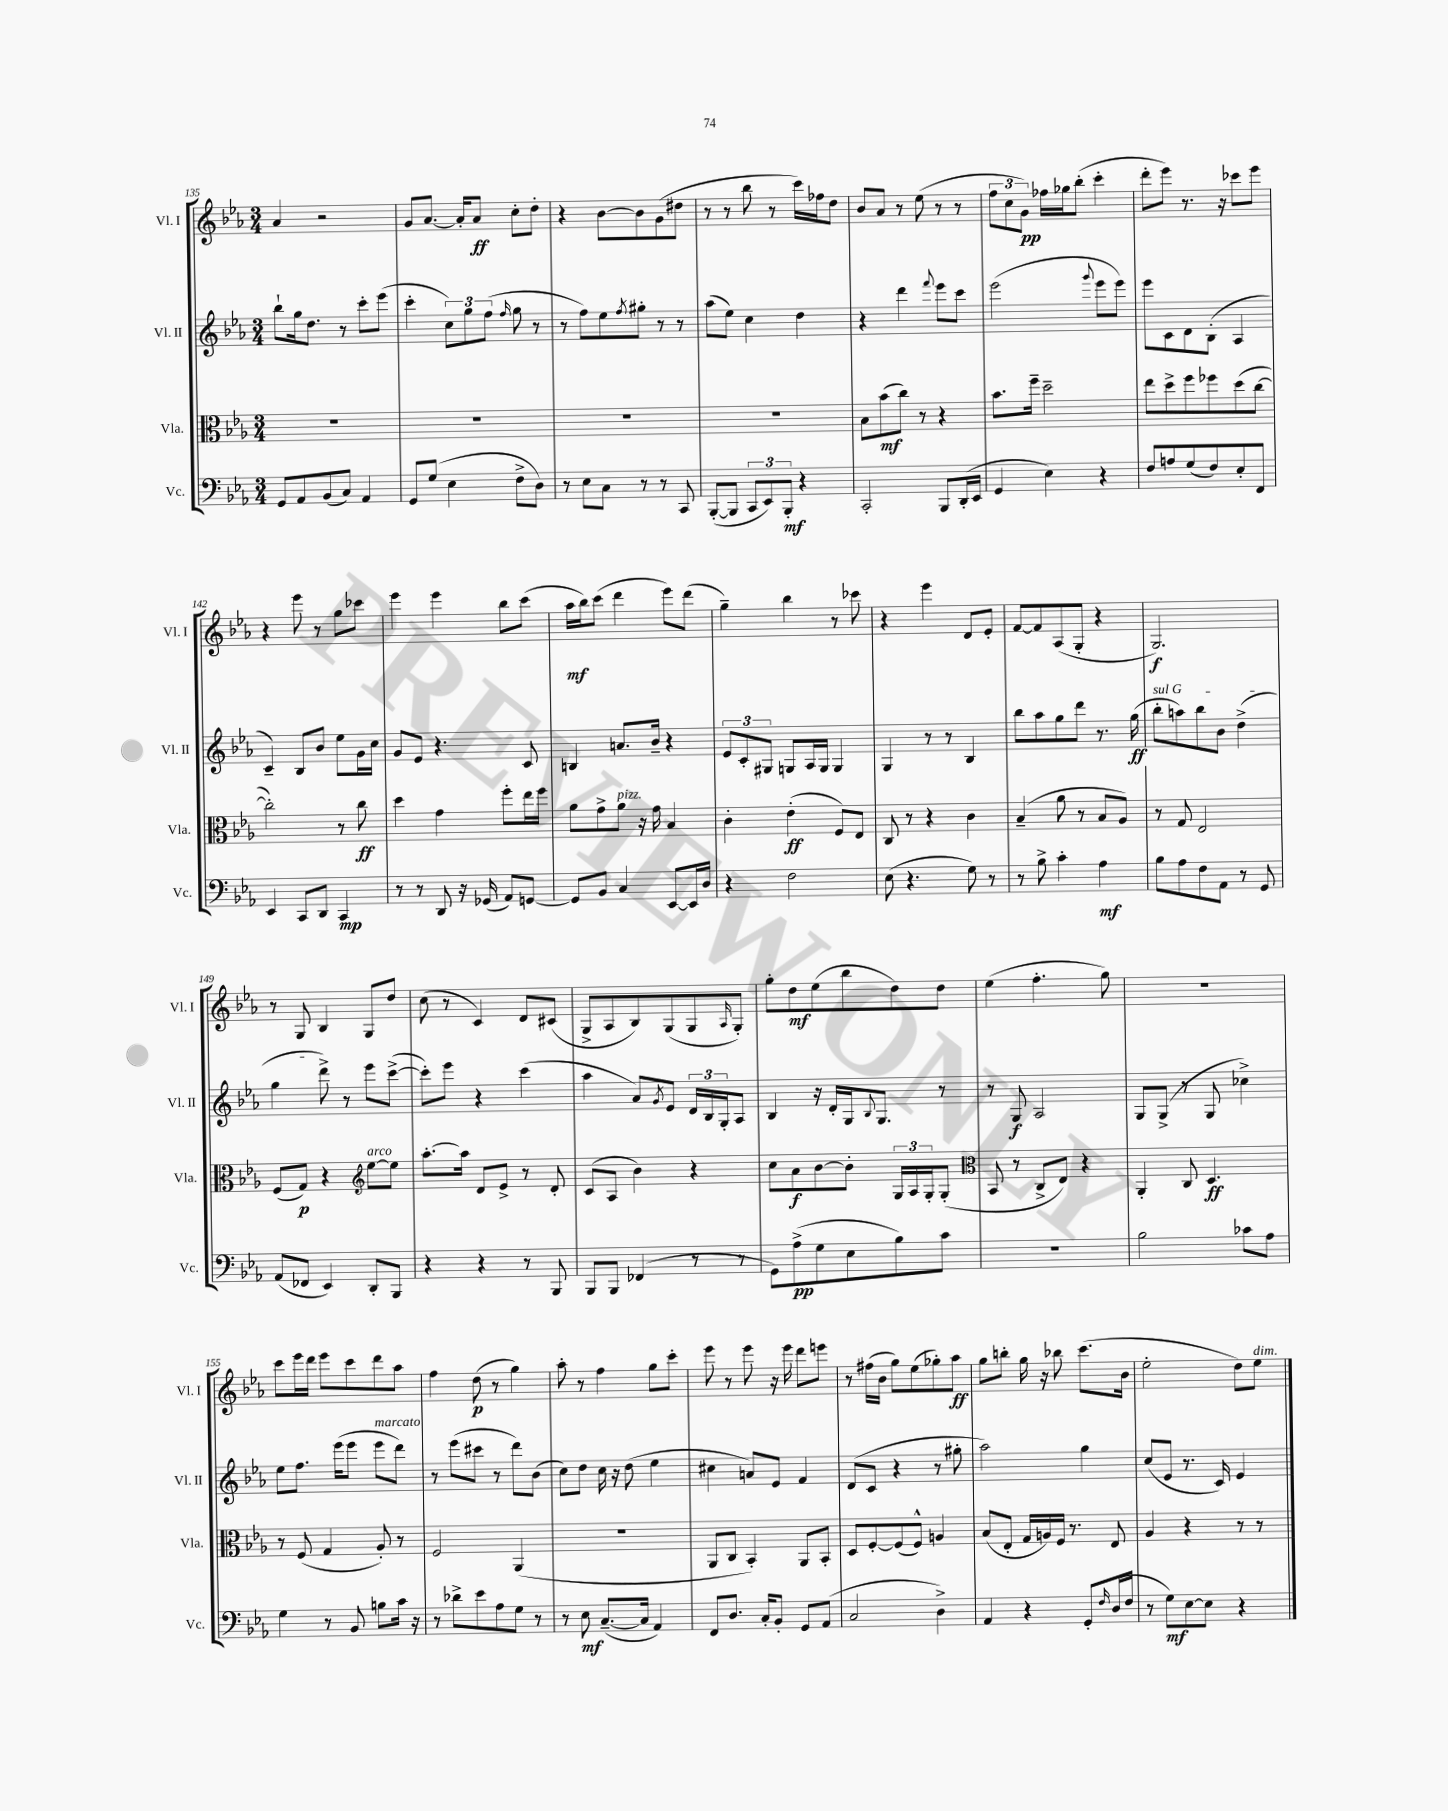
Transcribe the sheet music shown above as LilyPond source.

<<
\new StaffGroup <<
\new Staff = "s0" \with { instrumentName = "Vl. I" shortInstrumentName = "Vl. I" } {
    \clef treble \key ees \major \numericTimeSignature \time 3/4
    aes'4 r2 |
    g'8 aes'8.~ aes'16-. aes'8\ff c''8-. d''8-. |
    r4 bes'8~ bes'8 g'8( dis''8 |
    r8 r8 bes''8 r8 c'''16) fes''16 d''8 |
    bes'8 aes'8 r8 ees''8( r8 r8 |
    \tuplet 3/2 { f''8 c''8 g'8\pp) } fes''16 ges''16 bes''8-.( c'''4-. |
    d'''8-. ees'''8) r8. r16 ces'''8 ees'''8 |
    r4 ees'''8 r8 g''8 ces'''8 |
    ees'''4 ees'''4 bes''8 c'''8( |
    aes''16\mf bes''16) c'''8( d'''4 ees'''8) d'''8( |
    g''4--) bes''4 r8 ces'''8 |
    r4 ees'''4 d'8 ees'8-. |
    f'8~ f'8 aes8( g8-. r4 |
    g2.\f) |
    r8 g8 bes4 g8 d''8 |
    c''8( r8 c'4) d'8 cis'8( |
    g8-> aes8 bes8) g8( g8 \grace { aes16 } g8-.) |
    g''8-. d''8\mf ees''8( bes''8 d''8) d''8 |
    ees''4( f''4.-. g''8) |
    R2. |
    c'''8 ees'''16 d'''16 ees'''8 c'''8 d'''8 aes''8 |
    f''4 d''8\p( r8 g''4) |
    aes''8-. r8 f''4 g''8 c'''8-. |
    ees'''8 r8 ees'''8 r16 ees'''16 d'''8 e'''8 |
    r8 fis''16( bes'16 g''8) ees''8( ges''8-.) aes''8\ff |
    g''8 b''8-. g''16 r16 bes''8 c'''8.( bes'16 |
    ees''2-. d''8) ees''8^\markup { \italic "dim." } \bar "|." |
}
\new Staff = "s1" \with { instrumentName = "Vl. II" shortInstrumentName = "Vl. II" } {
    \clef treble \key ees \major \numericTimeSignature \time 3/4
    bes''8-! g''16 d''8. r8 c'''8-. ees'''8( |
    c'''4-. \tuplet 3/2 { c''8) g''8 f''8( } \grace { f''16 } g''8 r8 |
    r8 f''8) ees''8 \acciaccatura { f''8 } gis''8-. r8 r8 |
    aes''8( ees''8) c''4 d''4 |
    r4 d'''4 \appoggiatura { f'''8 } ees'''8 c'''8 |
    ees'''2( \appoggiatura { g'''8 } ees'''8 ees'''8) |
    ees'''8 c'8 d'8 bes8-.( aes4 |
    c'4--) bes8 bes'8 ees''8 g'16 c''16 |
    g'8 ees'8 r4. c'8 |
    b4 a'8. bes'16-- r4 |
    \tuplet 3/2 { ees'8 c'8-. gis8 } g8 aes16 g16 g4 |
    g4 r8 r8 bes4 |
    bes''8 aes''8 g''8 d'''8 r8. g''16\ff( |
    \once \override TextSpanner.bound-details.left.text = \markup { \italic "sul G" } bes''8-.\startTextSpan a''8) bes''8 bes'8 d''4->( |
    g''4 d'''8->\stopTextSpan) r8 ees'''8 c'''8~->( |
    c'''8-.) ees'''8 r4 c'''4( |
    aes''4 aes'8) \acciaccatura { g'8 } ees'8 \tuplet 3/2 { d'16 bes16 g16-. } aes8 |
    bes4 r16 d'16-. g16 \appoggiatura { bes8 } g8. r8 |
    r8 g8\f aes2 |
    g8 g8->( r8 g8 ces''4->) |
    ees''8 f''8. ees'''16( ees'''8 ees'''8^\markup { \italic "marcato" } d'''8) |
    r8 ees'''8( cis'''8 r8 d'''8) bes'8( |
    c''8) d''8 c''16 r16 d''8( ees''4 |
    cis''4 a'8) ees'8 f'4 |
    d'8( c'8 r4 r8 gis''8-. |
    aes''2) g''4 |
    c''8( ees'8 r8. c'16) ees'4 \bar "|." |
}
\new Staff = "s2" \with { instrumentName = "Vla." shortInstrumentName = "Vla." } {
    \clef alto \key ees \major \numericTimeSignature \time 3/4
    R2. |
    R2. |
    R2. |
    R2. |
    bes8 bes'8\mf( c''8) r8 r4 |
    bes'8. f''16-- d''2-- |
    ees''8 d''8-> f''8 fes''8 d''8( c''8~ |
    c''2-.) r8 c''8\ff |
    d''4 g'4 f''8-. ees''16 f''16 |
    aes'8 g'8-> aes'8^\markup { \italic "pizz." } r16 g'16 bes4 |
    c'4-. ees'4-.\ff( f8) ees8 |
    c8 r8 r4 c'4 |
    bes4--( aes'8 r8 bes8 aes8) |
    r8 g8 ees2 |
    f8( g8\p) r4 \clef treble ees''8~^\markup { \italic "arco" } ees''8 |
    aes''8.~-. aes''16 d'8 ees'8-> r8 d'8-. |
    c'8( aes8 bes'4) r4 |
    c''8 aes'8\f bes'8~ bes'8-. \tuplet 3/2 { g16 aes16 g16-. } g8-.( |
    \clef alto bes,8 r8 c8-> ees8) r4 |
    aes,4-. c8 d4.\ff |
    r8 f8( g4 aes8-.) r8 |
    f2 aes,4( |
    R2. |
    aes,8 c8 bes,4-.) aes,8 bes,8-. |
    d8 f8~-. f8( f8-^) a4 |
    bes8( ees8-. g16 a16) f16 r8. ees8 |
    aes4 r4 r8 r8 \bar "|." |
}
\new Staff = "s3" \with { instrumentName = "Vc." shortInstrumentName = "Vc." } {
    \clef bass \key ees \major \numericTimeSignature \time 3/4
    g,8 aes,8 bes,8( c8) aes,4 |
    g,8 g8( ees4 f8-> d8) |
    r8 ees8 c8 r8 r8 c,8 |
    bes,,8~-.( bes,,8 \tuplet 3/2 { c,8 ees,8) bes,,8-.\mf } r4 |
    c,2-. bes,,8 d,16-.( ees,16 |
    g,4 ees4) r4 |
    f8 a8 g8( f8) ees8-. f,8 |
    ees,4 c,8 d,8 c,4\mp |
    r8 r8 d,8 r16 ges,16( aes,8) g,8~ |
    g,8 bes,8 c4 ees,8~ ees,16 d16 |
    r4 f2 |
    ees8( r4. g8) r8 |
    r8 bes8-> c'4-. aes4\mf |
    bes8 aes8 f8 aes,8 r8 g,8 |
    aes,8( fes,8 ees,4) d,8-. bes,,8 |
    r4 r4 r8 bes,,8 |
    bes,,8 bes,,8 fes,4( r8 r8 |
    g,8) aes8->\pp( g8 ees8 bes8) c'8 |
    R2. |
    bes2 ces'8 aes8 |
    g4 r8 bes,8 b8 c'16 r16 |
    r8 des'8-> ees'8 aes8 g8 r8 |
    r8 ees8\mf c8.~--( c16 aes,4) |
    f,8 d8. c16-. bes,8-. g,8 aes,8( |
    c2 d4->) |
    aes,4 r4 g,8-. \grace { f16 } d16( f16 |
    r8 g8\mf) ees8~ ees8 r4 \bar "|." |
}
>>
>>
\layout { \context { \Score currentBarNumber = #135 } }
